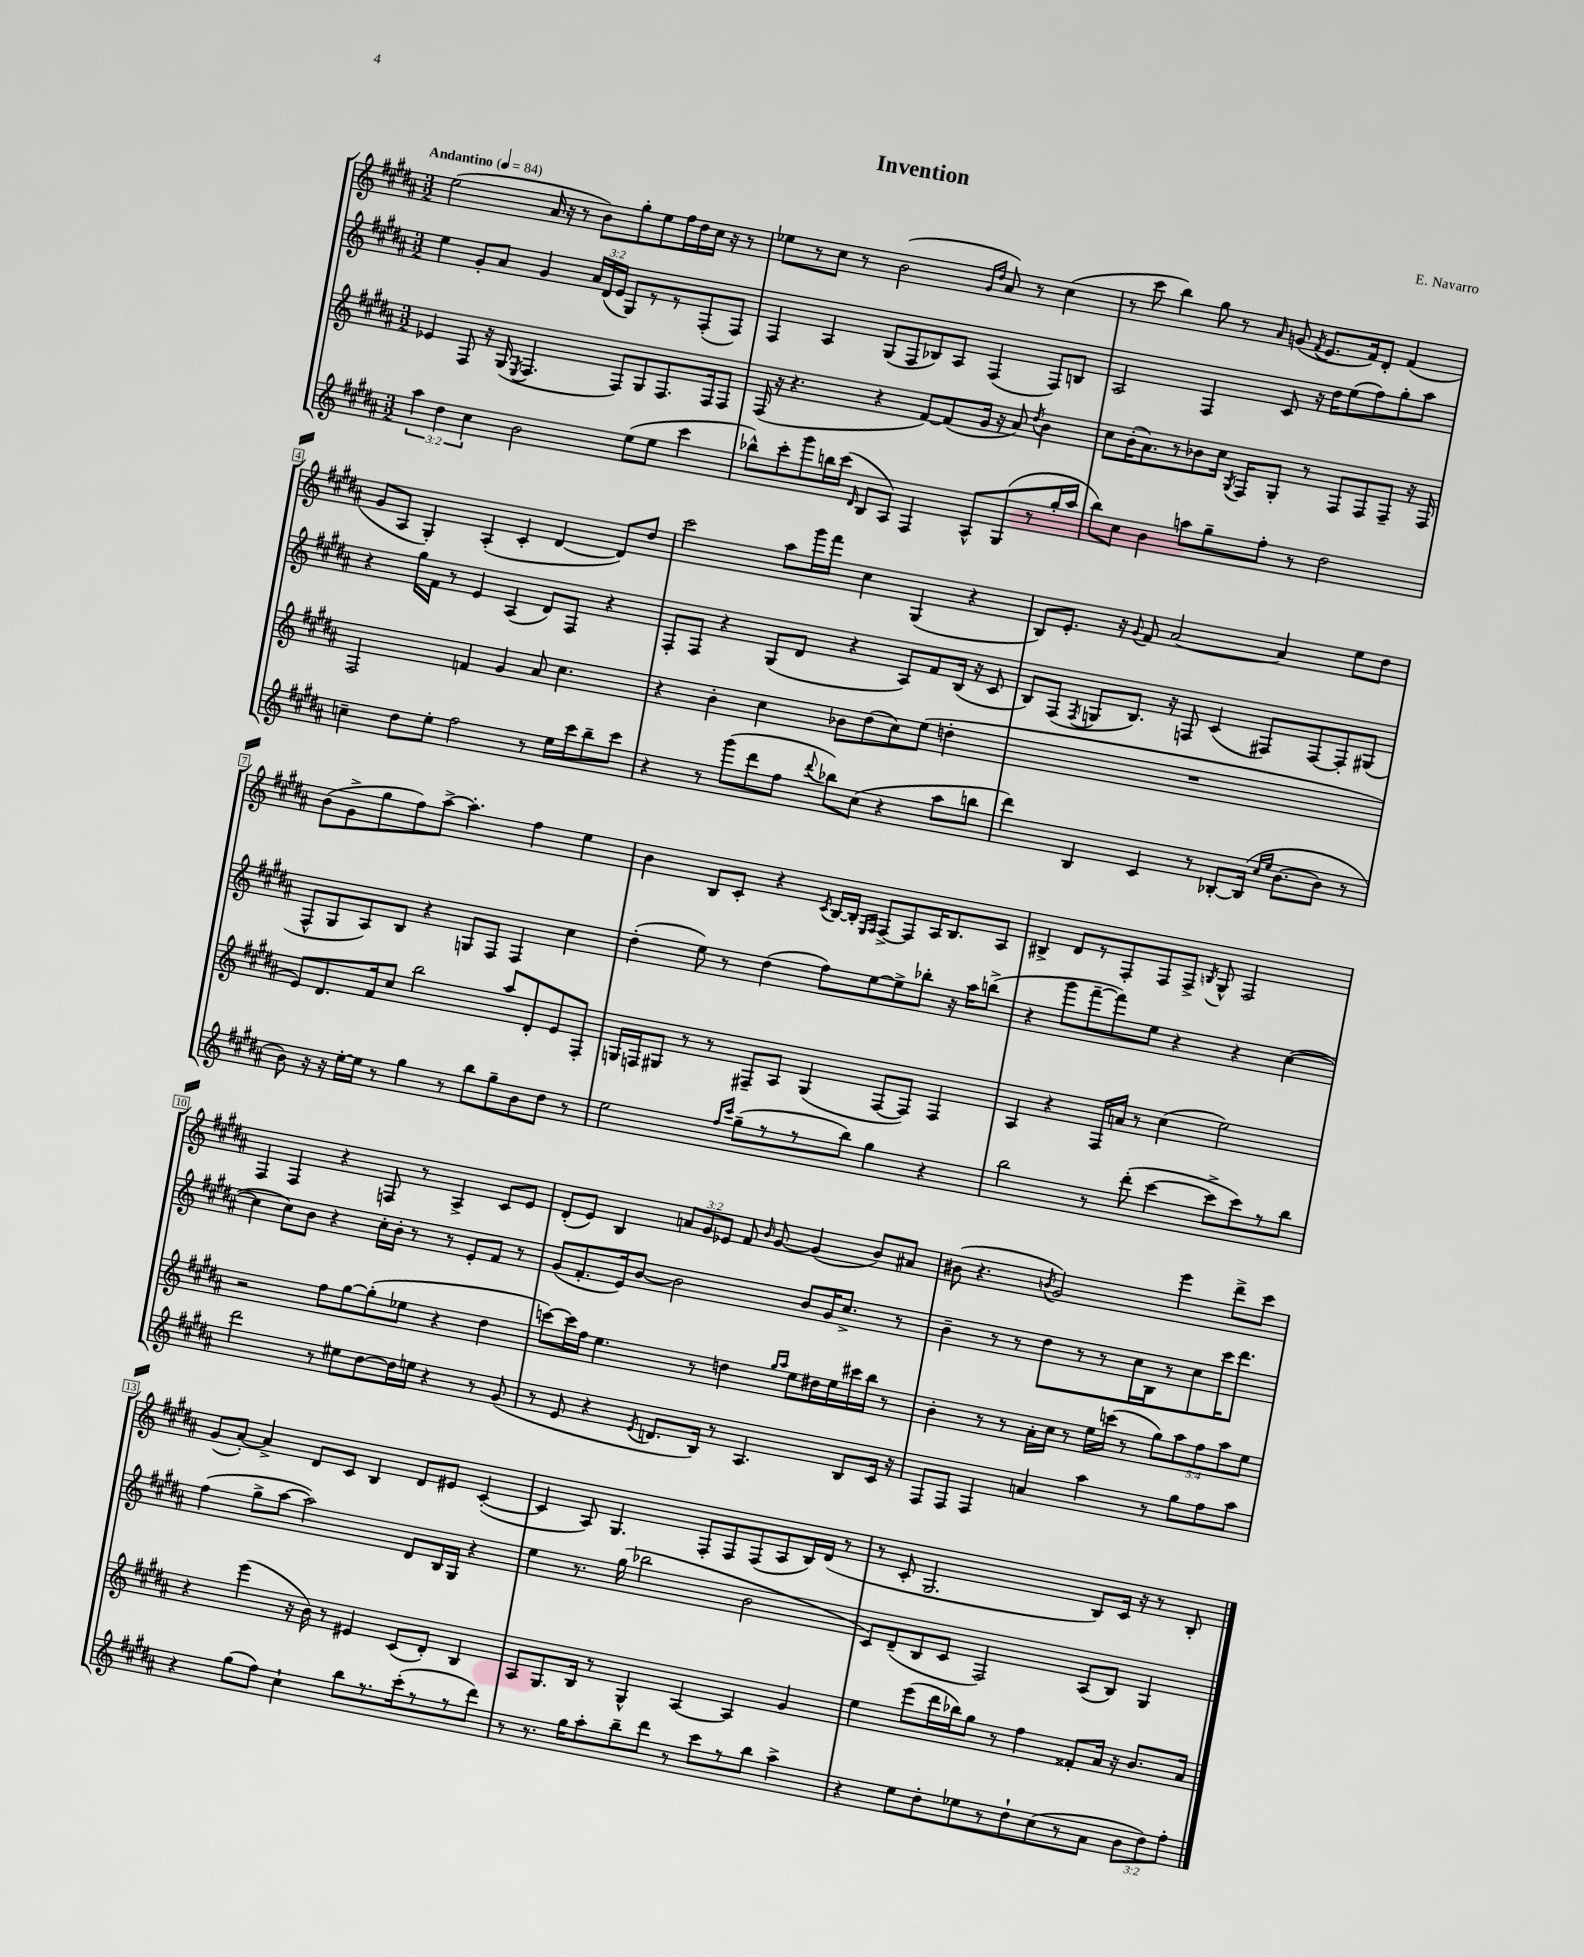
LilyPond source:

\header { title = "Invention" composer = "E. Navarro" }
<<
\new StaffGroup <<
\new Staff = "s0" {
    \clef treble \key b \major \numericTimeSignature \time 3/2 \override Staff.TupletNumber.text = #tuplet-number::calc-fraction-text \tempo "Andantino" 4 = 84
    \autoBeamOff e''2( ais'16 r16 r8 b'8[) gis''8-. e''8 fis''16 dis''16 cis''16] r16 r8 |
    ees''8[ r8 cis''8] r8 b'2( \grace { gis'16[ dis''16] } ais'8) r8 cis''4( |
    r8 cis'''8 b''4) gis''8 r8 \grace { ais'16 } g'8( \acciaccatura { fis'8 } e'8.[ fis'16) dis'8]-. fis'4( |
    gis'8[ ais8] gis4-.) ais4-.( cis'4-. dis'4~ dis'8[) dis''8] |
    cis'''2 ais''8[ gis'''16 fis'''16] cis''4 gis4( r4 |
    b8[) e'8.]-. r16 \appoggiatura { gis'8 } fis'8 ais'2~ ais'4 e''8[ dis''8] |
    b'8[( gis'8-> gis''8 fis''8) ais''8]~-> ais''4.-. fis''4 e''4 |
    b'4 b8[ cis'8]-. r4 \acciaccatura { cis'8 } b16[~ b16]-. \grace { e16[ fis16] } fis8[~-> fis8 ais16 b8. ais8] |
    bis4-> dis'8[ r8 fis8-. fis8 fis8]-> \acciaccatura { b8 } gis8-^ fis2 |
    fis4 fis4 r4 f8 r8 ais4-> cis'8[ e'8] |
    dis'8[-.( e'8]) b4 \tuplet 3/2 { a'8[ gis'8 ees'8] } fis'8 \grace { b'16 } gis'8~ gis'4( b'8[) ais'8] |
    bis'8( r4. \acciaccatura { b'8 } gis'2) e'''4 dis'''8[-> cis'''8] |
    gis'8[( ais'8]~-.) ais'4-> dis'8[ cis'8] b4 dis'8[ eis'8] cis'4~-.( |
    cis'4 ais8) gis4. fis8[-. fis8 fis8( ais8 b16) dis'16]( r8 |
    r8 cis'8-. gis2. b8[) cis'16] r16 r8 b8-. \bar "|." |
}
\new Staff = "s1" {
    \clef treble \key b \major \numericTimeSignature \time 3/2 \override Staff.TupletNumber.text = #tuplet-number::calc-fraction-text
    \autoBeamOff e''4 gis'8[-. ais'8] gis'4 \tuplet 3/2 { ais'16[ dis'16( e'16] } gis8[) r8 r8 fis8-.( fis8]) |
    fis4 ais4 gis8[( fis8 bes8) ais8] fis4( fis8[) b8] |
    ais2 fis4 cis'8 r16 dis''16[ e''8( fis''8) gis''8-. ais''8] |
    r4 gis''16[ fis'16] r8 e'4 ais4( dis'8[) fis8] r4 |
    fis8[-. fis8] r4 gis8[( dis'8] r4 ais8[) fis'8 b16]( r16 cis'8 |
    b8[) fis8]( \acciaccatura { fis8 } g8[ b8.]) r16 f8 cis'4( fis8[) fis8~ fis8-. gis8]( |
    fis8[-^ gis8 ais8) b8] r4 g8[ fis8] fis4 cis''4 |
    dis''4-.( e''8) r8 dis''4( fis''8[) e''8~ e''8-> bes''8]-. r16 ais''16[ b''8]->( |
    r4 gis'''8[ fis'''8~-- fis'''8) e''8] r4 r4 cis''4~( |
    cis''4 cis''8[) b'8] r4 cis''16[-. b'16]-. r8 r8 e'8[-. fis'8] r8 |
    gis'8[( fis'8.-. e'16) b'8]~ b'2 b'8[ gis'16 cis''8.]-> r8 |
    b'4-- r8 r8 dis''8[ r8 r8 cis''16 b16 r8 cis''8 cis'''16 dis'''8.] |
    fis''4( gis''8[-> ais''8]~ ais''2) dis'8[ b16 gis16] r4 |
    e''4 r8. gis''16( bes''2 b'2 |
    cis'8[) dis'8--( b8 cis'8] fis2) ais8[( b8]) gis4 \bar "|." |
}
\new Staff = "s2" {
    \clef treble \key b \major \numericTimeSignature \time 3/2 \override Staff.TupletNumber.text = #tuplet-number::calc-fraction-text
    \autoBeamOff ees'4 fis8 r16 gis16( \acciaccatura { e8 } fis4. fis8[) gis8 fis8. fis16 fis8] |
    fis16( r16 r4. r4 fis'8[~) fis'8( gis'16] r16 ais'8) \acciaccatura { dis''8 } b'4 |
    cis''8[ b'16-.( ais'8.) r8 bes'8 cis''16] \acciaccatura { gis8 } fis16[ gis8]-. r8 fis8[ fis8 fis8]-- r16 fis16 |
    fis2 f'4 gis'4 ais'8 cis''4. |
    r4 b'4-. cis''4 bes'8[ dis''8( cis''8) e''8]( d''4-. |
    R1. |
    e'8[) dis'8. fis'16 cis''8] b''2 ais''8[ dis'8-. e'8 fis8]-. |
    g16[ f16 gis8] r8 r8 fis8[-- ais8] gis4( fis8[~ fis8]) fis4 |
    ais4 r4 fis16[ a'16] r8 cis''4( e''2) |
    r2 fis''8[ gis''8~ gis''8-.( ees''8] r4 dis''4 |
    c'''8[~) c'''16 fis''16] e''4. r8 d''4 \grace { gis''16[ ais''16] } e''8[ dis''16 e''16 cis'''16 b''16] r8 |
    b'4-. r8 r8 ais'16[-. cis''16] r8 e''16[ c'''16]( r8 \tuplet 5/4 { gis''8[) ais''8 fis''8 ais''8 e''8] } |
    r4 e'''4( r16 b'16) r8 eis'4 cis'8[( dis'8]-.) b4 |
    ais8[ gis8. b16] r8 gis4-^ ais4~ ais4 gis'4 |
    e''4 e'''8[( dis'''16 bes''16) gis''8] r8 fis''4 fisis'8[-. ais'16] r16 b'8.[ ais'16] \bar "|." |
}
\new Staff = "s3" {
    \clef treble \key b \major \numericTimeSignature \time 3/2 \override Staff.TupletNumber.text = #tuplet-number::calc-fraction-text
    \autoBeamOff \tuplet 3/2 { ais''4 dis''4 cis''4 } b'2 e''8[( e''8] cis'''4 |
    bes''8[-^) cis'''8-. gis'''8 b''16 cis'''16]( \grace { dis'16 } b8[ ais8]) fis4 ais8[-^ gis8( r8 gis''16-. ais''16] |
    b''8[) cis''8] b'4 a''8[ gis''8-- fis''8]-. r8 dis''2 |
    c''4-- dis''8[ e''8]-. fis''2 r8 e''16[ cis'''16 b''8-- cis'''8] |
    r4 r8 gis'''8[( dis'''8 fis''8] \appoggiatura { dis'''8 } bes''8[) cis''8]( r4 ais''8[ b''8] |
    dis'''4) b4 cis'4 r8 bes8[~-. bes16]( \grace { cis''16[ e''16] } b'8.[~ b'8] r8 |
    b'8) r16 r16 e''16[~-. e''16] r8 gis''4 r8 b''8[ gis''8-- b'8 dis''8] r8 |
    e''2 \grace { fis''16[ cis'''16] } gis''8[--( r8 r8 b''8]) gis''4 r4 |
    b''2 r8 dis'''8-.( cis'''4~ cis'''8[-> cis'''8) r8 b''8] |
    dis'''2 r8 eis''8[ dis''8~ dis''16 e''16] r4 r8 gis'8( |
    r8 e'8 r4 \acciaccatura { e'8 } d'8.[ b16]) r8 ais4. b8[ cis'16] r16 |
    fis8[ fis8] fis4 a'4 ais''4 r8 gis''8[ fis''8 ais''8] |
    r4 gis''8[( fis''8]) cis''4-! b''8[ r8. cis'''16-.( r8 r8 dis'''8]) |
    r8 r8. gis''16[ ais''8-. b''8-- dis'''8] r8 cis'''8[ r8 b''8] ais''4-> |
    r4 e''8[ dis''8-. ees''8 r8 dis''8-! cis''8( r8 ais'8] \tuplet 3/2 { b'8[ dis''8) fis''8]-. } \bar "|." |
}
>>
>>
\layout { \context { \Score \override BarNumber.stencil = #(make-stencil-boxer 0.1 0.3 ly:text-interface::print) } }
